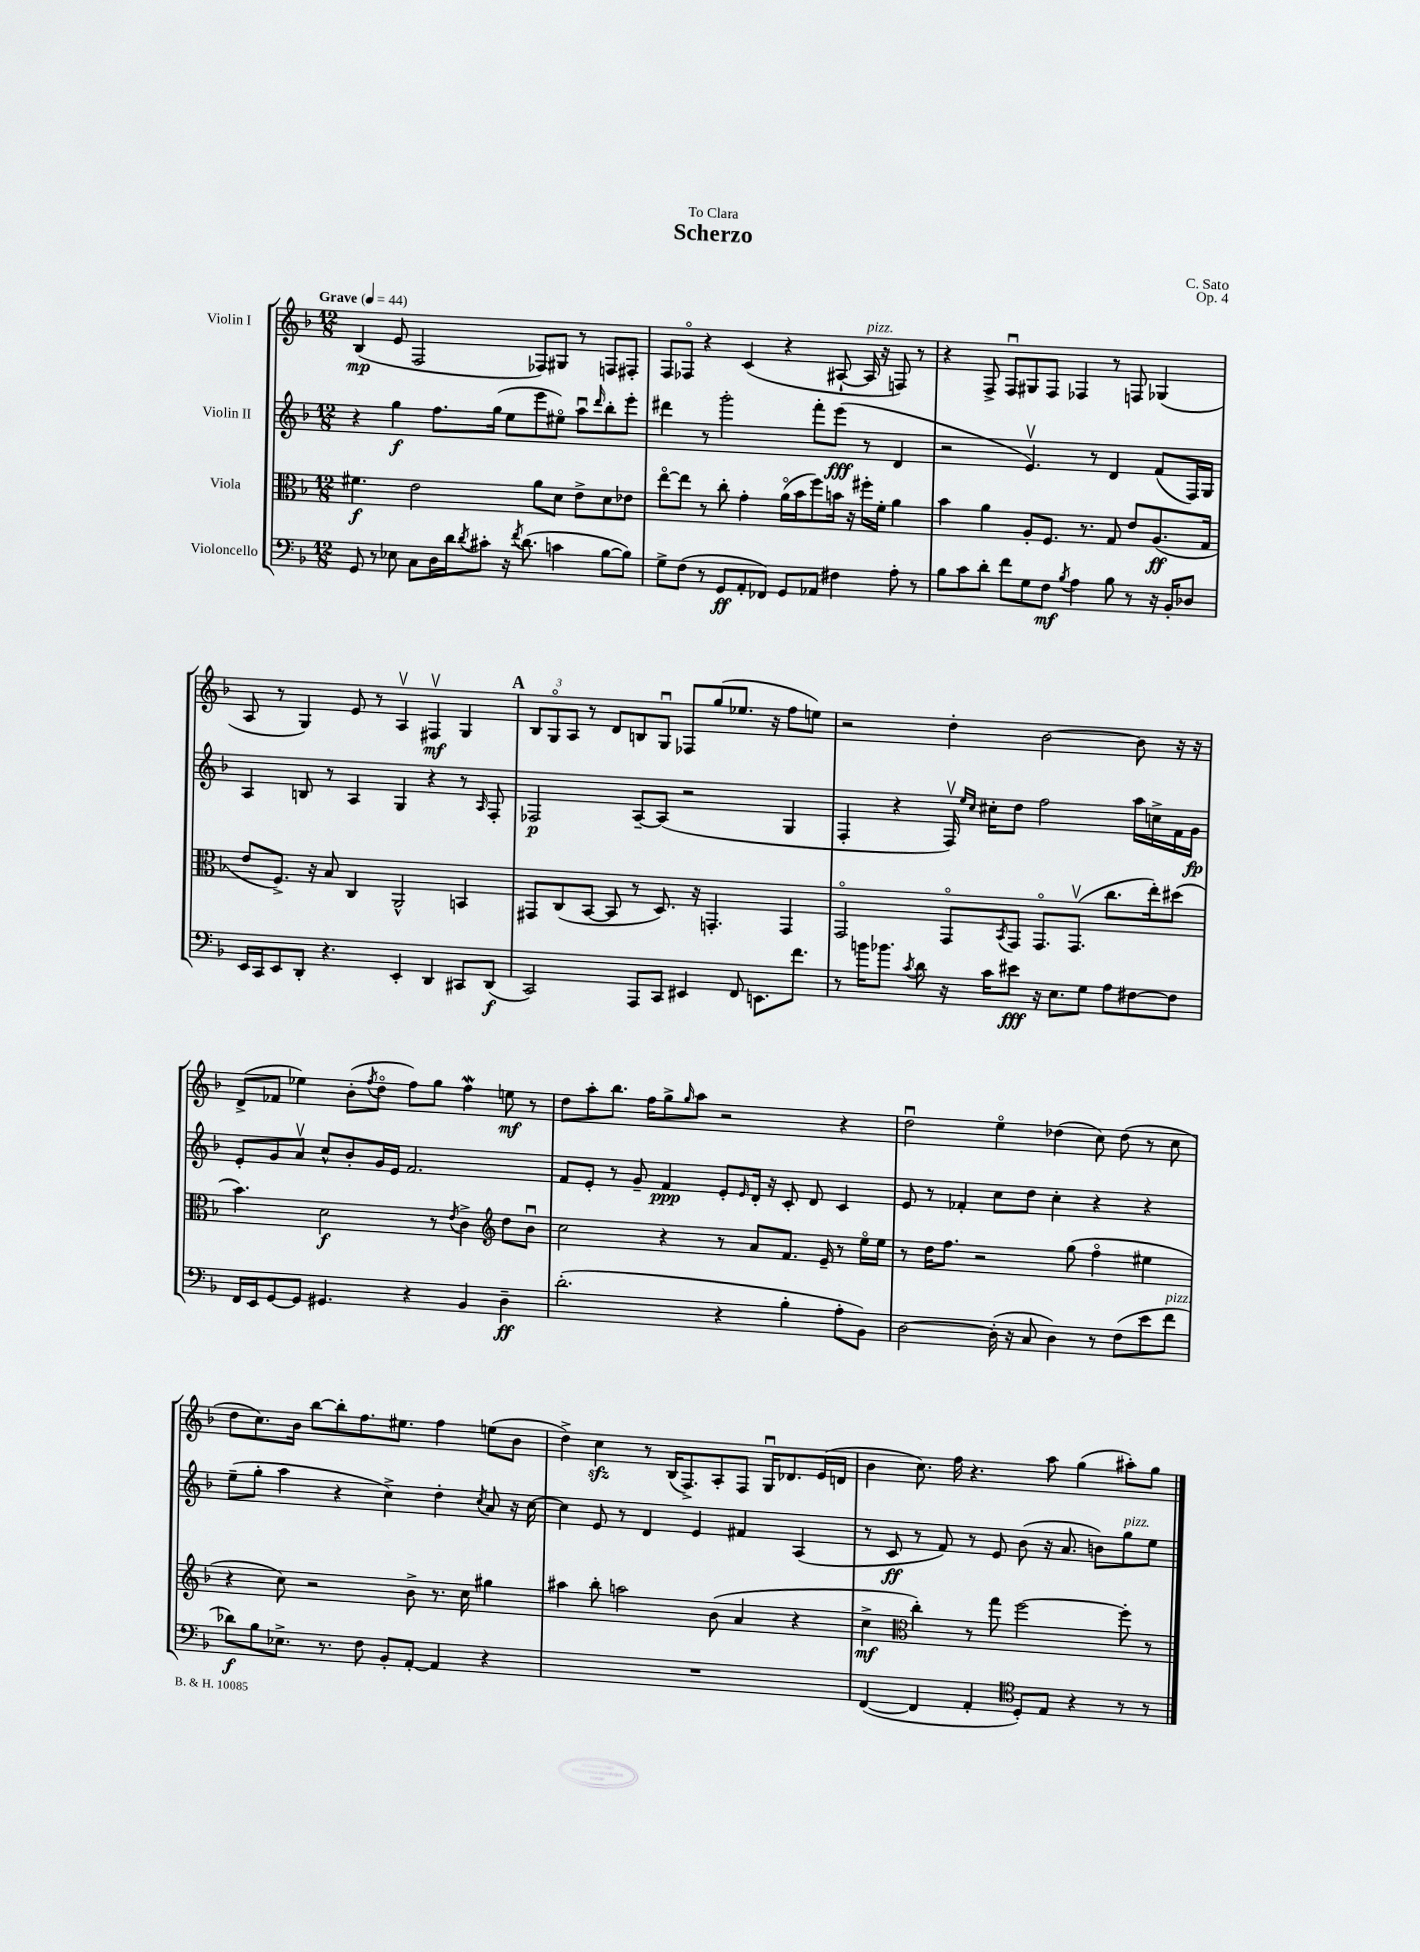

**kern	**kern	**kern	**kern
*staff4	*staff3	*staff2	*staff1
*clefF4	*clefC3	*clefG2	*clefG2
*k[b-]	*k[b-]	*k[b-]	*k[b-]
*M12/8	*M12/8	*M12/8	*M12/8
*MM44	*MM44	*MM44	*MM44
8GG	4.f#	4r	(4B-
8r	.	.	.
8E-	.	4gg	8e
8C	2e	.	2F
16D	.	8.ff	.
16d	.	.	.
8qd	.	.	.
8c#'	.	.	.
.	.	(16gg	.
16r	.	8ee	.
8qf	.	.	.
(8.d	.	.	.
.	8a	8eee	8F-)
4c	8d	8ee#o)	8G#
.	8e^	8aau	8r
.	.	16qqddd	.
[8B-	8d	8bb-'	8F
8B-])	8e-	8eee'	8F#'
=	=	=	=
8G^	[8eeo	4ddd#	8F
(8F	8ee]	.	8F-o
8r	8r	8r	4r
8GG	8cc'	2ggg'	.
8AA'	4g'	.	(4c
8FF-)	.	.	.
8GG	(16ao	.	4r
.	16b-	.	.
8AA-	8ff)	8fff'	.
4F#	16b	(8eee	[8A#`
.	16r	.	.
.	16ff#'	8r	16A#]
.	16f'	.	16r
8A'	4a	4d	8F)
8r	.	.	8r
=	=	=	=
8B-	4b-	2r	4r
8c	.	.	.
8d'	4a	.	8F^
8f	.	.	8Fu
8G	8A'	4.ev)	8G#
8F	8.F	.	8F
8qB-	.	.	.
4A	.	.	4F-
.	8.r	.	.
.	.	8r	.
8B-	8G	4d	8r
8r	8e	.	8F
16r	(8.A	(8f	(4G-
16BB-'	.	.	.
8D-	.	16F)	.
.	16G	16G	.
=	=	=	=
16EE	8e	4A	8A
16CC	.	.	.
8EE	8.F^)	.	8r
8DD'	.	8B	4G)
.	16r	.	.
4.r	8B-	8r	.
.	4C	4A	8e
.	.	.	8r
4EE'	2AA^^	4G	4Av
4DD	.	4r	4F#v
8CC#	4BB	8r	4G
.	.	16qqA	.
(8DD	.	8F'	.
=	=	=	=
2CC)	8GG#	2F-	12B-
.	.	.	12Go
.	(8C	.	.
.	.	.	12A
.	[8BB-	.	8r
.	8BB-]	.	8d
8AAA	8r	[8A~	8B
8CC	8.D)	(8A]	8Gu
4EE#	.	2r	8F-
.	16r	.	.
.	4.GG'	.	(8gg
8FF	.	.	8.ee-
8.EE	.	.	.
.	.	.	16r
.	4GG	4G	8ff
8.f	.	.	.
.	.	.	8ee)
=	=	=	=
8r	2GGo	4F'	2r
16b	.	.	.
8.b-	.	.	.
.	.	4r	.
8qc	.	.	.
8d	.	.	.
16r	8GGo	16Fv)	4dd'
.	.	16qqee	.
.	.	16qqcc	.
16c	.	16cc#'	.
.	8qBB-	.	.
8e#	8GG	8dd	.
16r	8.GGo	2ff	[2b-
8.E	.	.	.
.	(8.GGv	.	.
8G	.	.	.
8A	8.cc	.	.
[8F#	.	16aa	8b-]
.	16ee')	16cc^	.
8F#]	(8dd#	16f	16r
.	.	16g	16r
=	=	=	=
16FF	4.b-)	8e'	(8d^
16EE	.	.	.
[8GG	.	8g	8f-
8GG]	.	8av	4ee-)
4.GG#	2d	8cc^^	.
.	.	8b-'	(8b-'
.	.	.	8qff
.	.	16g	8ddo
.	.	16e	.
4r	.	2.f	8ff)
.	8r	.	8gg
.	8qe	.	.
4BB-	4c^	.	4ff
*	*clefG2	*	*
4D~	8dd	.	8ee
.	8b-u	.	8r
=	=	=	=
(2.d'	2cc	8f	8dd
.	.	8e'	8aa'
.	.	8r	8.bb-
.	.	8g~	.
.	.	.	16ff
.	4r	4f	8gg^
.	.	.	16qqgg
.	.	.	8aa
4r	8r	8e'	2r
.	.	16qqe	.
.	8a	16d'	.
.	.	16r	.
4B-'	8.f	8c'	.
.	.	8d	.
.	16e~	.	.
8A'	8r	4c	4r
8BB-)	16eeo	.	.
.	16ee	.	.
=	=	=	=
[2D	8r	8e	2ddu
.	16dd	8r	.
.	8.ff	.	.
.	.	4f-'	.
.	2r	.	.
(16D']	.	8cc	4eeo
16r	.	.	.
8C	.	8dd	.
4D)	.	4cc'	(4dd-
.	(8gg	.	.
8r	4ffo	4r	8cc)
(8F	.	.	(8dd-
8e	4ee#	4r	8r
8f	.	.	8cc
=	=	=	=
8d-)	4r	(8ee~	8dd
8B-	.	8gg'	8.cc)
8.E-^	8cc)	4aa	.
.	.	.	16b-
.	2r	.	[8bb-
8.r	.	.	.
.	.	4r	8bb-']
8F	.	.	8.ff
8BB-'	.	4cc^)	.
.	.	.	8.ee#
[8AA'	8b-^	.	.
4AA]	8.r	4dd'	4ff
.	16cc	.	.
.	.	8qcc	.
4r	4gg#	8a	(8ee
.	.	16r	8b-
.	.	[16cc	.
=	=	=	=
1.r	4aa#	4cc]	4dd^)
.	8bb-'	8e	4cc
.	2aa	8r	.
.	.	4d	8r
.	.	.	(16B-
.	.	.	8.F^)
.	.	4e	.
.	(8b-	.	8A'
.	4a	4f#	8F
.	.	.	16Gu
.	.	.	8.d-
.	4r	(4A	.
.	.	.	(16e
.	.	.	16d
=	=	=	=
([4FF	4cc^	8r	4b-
.	.	8c	.
*	*clefC3	*	*
4FF]	4cc')	8r	8.cc)
.	.	8f)	.
.	.	.	16ff
4AA'	8r	8r	4.r
.	8gg	8e	.
*clefC4	*	*	*
8D')	[2ff	(8b-	.
8E	.	16r	8aa
.	.	8.a	.
4r	.	.	(4gg
.	.	8b)	.
8r	8ff']	8gg	8aa#')
8r	8r	8ee	8gg
==	==	==	==
*-	*-	*-	*-
